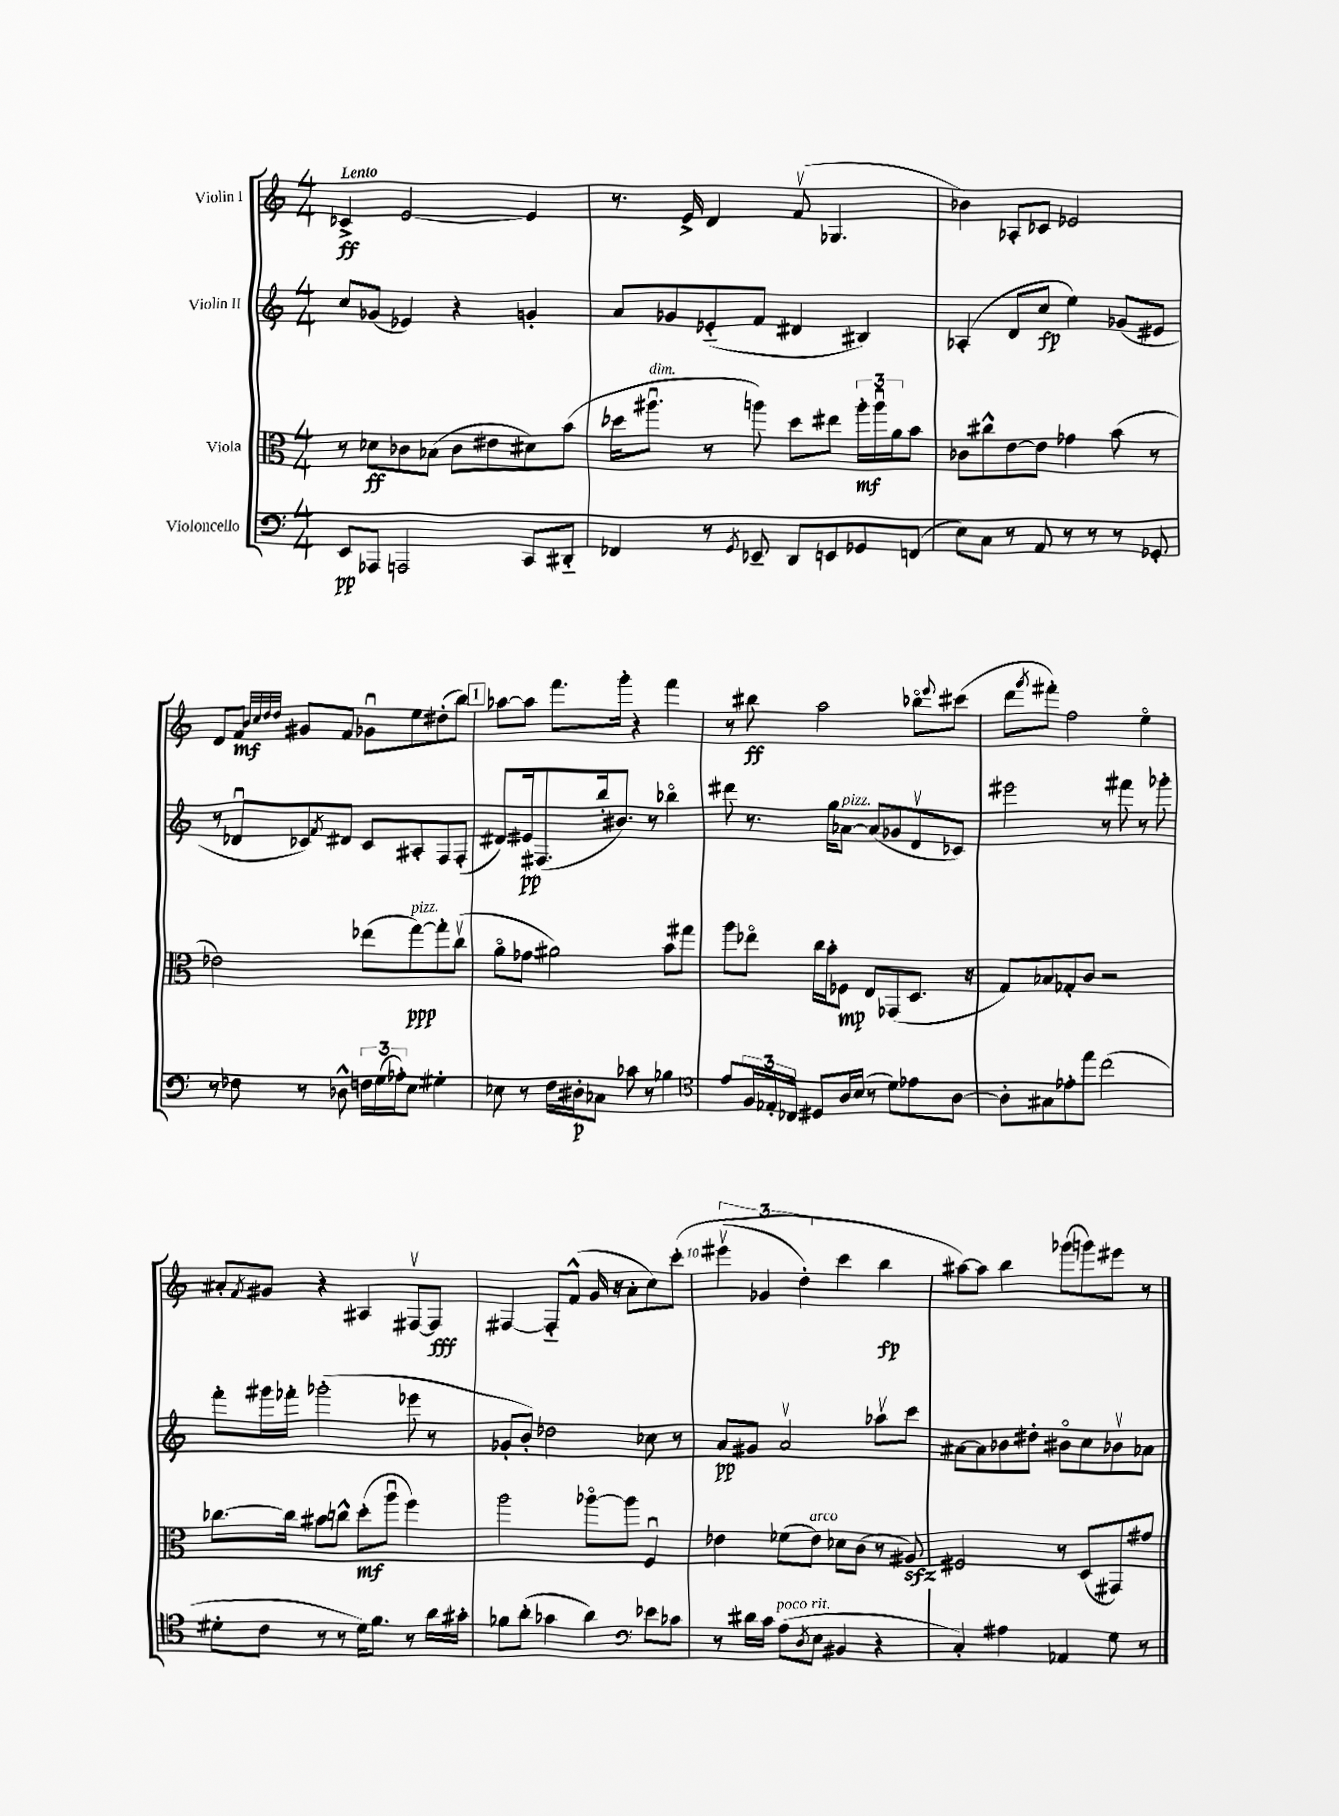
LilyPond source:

<<
\new StaffGroup <<
\new Staff = "s0" \with { instrumentName = "Violin I" } {
    \clef treble \key c \major \numericTimeSignature \time 4/4 \tempo "Lento"
    ces'4->\ff e'2~ e'4 |
    r8. e'16-> d'4 f'8\upbow( ges4. |
    bes'4) aes8-. ces'8 ees'2 |
    d'8 f'8\mf \grace { b'32 c''32 d''32 d''32 } gis'8 f'8 ges'8\downbow e''8 dis''8-.( b''8) |
    \mark \markup { \box "1" } aes''8~ aes''8 f'''8. g'''16-. r4 f'''4 |
    r8 bis''8\ff a''2 bes''8\flageolet \appoggiatura { e'''8 } cis'''8( |
    d'''8 \acciaccatura { g'''8 } fis'''8-.) f''2 e''4\flageolet |
    ais'8-. \acciaccatura { f'8 } gis'8 r4 ais4 fis8~\upbow fis8\fff |
    fis4~ fis8-_ f'8-^( g'16 r16 a'8-. c''8) c'''8-.\( |
    \tuplet 3/2 { eis'''4\upbow( ges'4 d''4-.) } c'''4 b''4\fp |
    ais''8~\) ais''8 b''4 ges'''8( g'''8) eis'''8 r8 \bar "|." |
}
\new Staff = "s1" \with { instrumentName = "Violin II" } {
    \clef treble \key c \major \numericTimeSignature \time 4/4
    c''8 ges'8( ees'4) r4 g'4-. |
    a'8 ges'8 ees'8-_( f'8 dis'4 bis4) |
    aes4-.( d'8 c''8\fp e''4) ges'8( eis'8 |
    r8 des'8\downbow ces'8) \acciaccatura { f'8 } dis'8 ces'8 ais8-. f8 f8-.( |
    \mark \markup { \box "1" } dis'8) eis'16\pp fis8.( b''16-. bis'8.) r8 bes''4\flageolet |
    dis'''8 r8. g''16 aes'8~^\markup { \italic "pizz." } aes'8( ges'8 d'8\upbow ces'8) |
    eis'''2 r8 fis'''8 r8 ges'''8-. |
    f'''8-. gis'''16 fes'''16-. ges'''2-.( ees'''8 r8 |
    ges'8-. b'8-.) des''2 ces''8 r8 |
    a'8\pp gis'8 a'2\upbow aes''8\upbow c'''8 |
    ais'8~ ais'8 bes'8 dis''8-. bis'8\flageolet c''8 bes'8\upbow aes'8 \bar "|." |
}
\new Staff = "s2" \with { instrumentName = "Viola" } {
    \clef alto \key c \major \numericTimeSignature \time 4/4
    r8 des'8\ff ces'8 bes8( ces'8 eis'8 dis'8) b'8( |
    des''16 ais''8.\downbow^\markup { \italic "dim." } r8 a''8) des''8 eis''8 \tuplet 3/2 { a''16-.\mf a''16\downbow a'16 } b'8 |
    ces'8 cis''8-^ e'8~ e'8 ges'4 b'8( r8 |
    ees'2) ees''8( g''8~\ppp^\markup { \italic "pizz." }) g''8-. c''8\upbow( |
    \mark \markup { \box "1" } a'8\flageolet ges'8 ais'2) b'8 gis''8 |
    a''8 ees''8\flageolet c''16 b'16-. fes8\mp e8 ges,8( d8. r16 |
    g8) bes8 ges8-. c'8 r2 |
    ces''8.~ ces''16 bis'8 c''8-^ d''8-.\mf( a''8\downbow f''4) |
    a''2 aes''8~\flageolet aes''8 f4\downbow |
    ees'4 fes'8( ees'8^\markup { \italic "arco" }) des'8 c'8( r8 ais8\sfz) |
    fis2 r8 d8( gis,8) gis'8 \bar "|." |
}
\new Staff = "s3" \with { instrumentName = "Violoncello" } {
    \clef bass \key c \major \numericTimeSignature \time 4/4
    e,8\pp aes,,8 a,,2 c,8 dis,8-_ |
    fes,4 r8 \acciaccatura { g,8 } ees,8-- d,8 e,8 ges,8 f,8( |
    e8) c8 r8 a,8 r8 r8 r8 ges,8-. |
    r8 fes8 r8 des8-^ \tuplet 3/2 { f16 g16( aes16-.) } e8 gis4-. |
    \mark \markup { \box "1" } ees8 r8 f16 dis16-.\p ces8 ces'8 r8 bes4 |
    \clef tenor e'8 \tuplet 3/2 { f16 ees16-. ces16 } dis8 a16 b16( r8 d'8) ees'8 a8~ |
    a8-. gis8 ees'8-. e''8 c''2( |
    dis'8-. c'8 r8 r8 dis'16) f'8. r8 a'16 gis'16-. |
    fes'8 a'8-.( ges'4 a'4) \clef bass ees'8 ces'8 |
    r8 dis'16 c'16 a8^\markup { \italic "poco rit." }( \acciaccatura { d8 } e8 bis,4 r4 |
    c4-.) ais4 aes,4 g8 r8 \bar "|." |
}
>>
>>
\layout { \context { \Score \override BarNumber.break-visibility = ##(#f #t #t) barNumberVisibility = #(every-nth-bar-number-visible 5) } }
